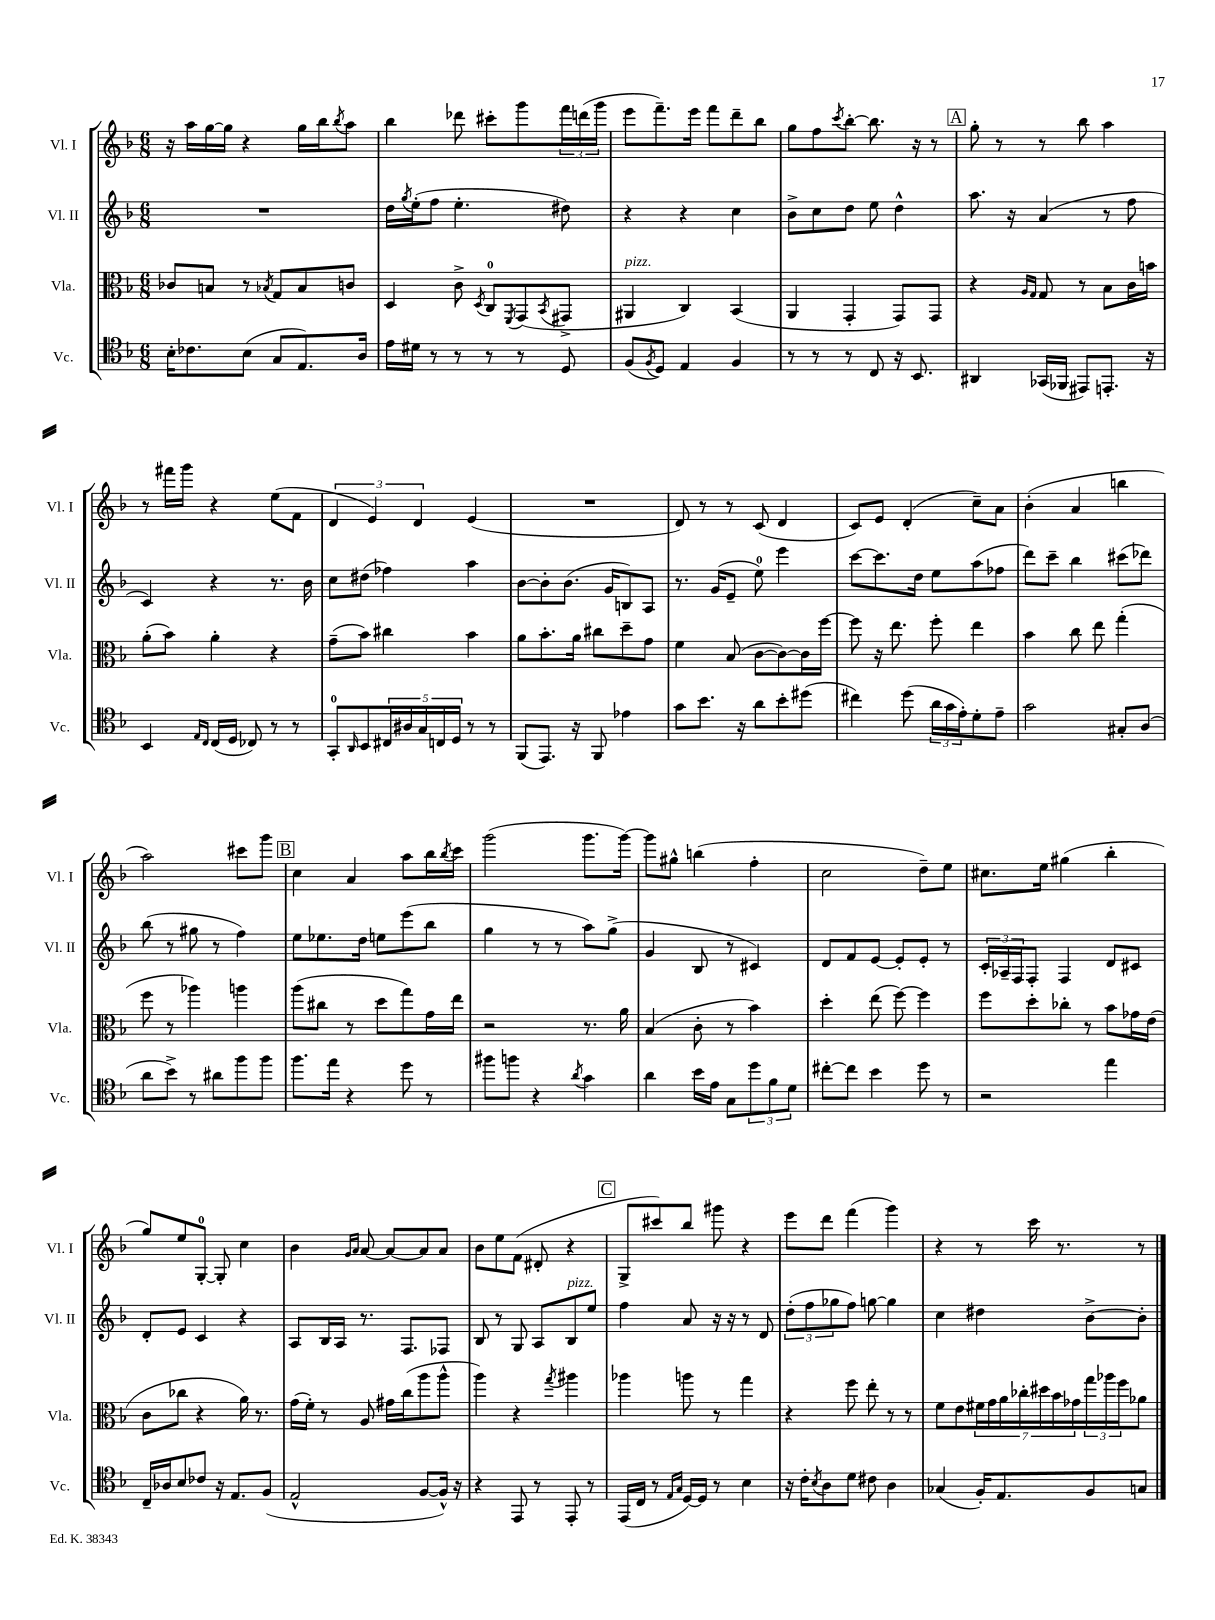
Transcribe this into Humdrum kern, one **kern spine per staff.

**kern	**kern	**kern	**kern
*staff4	*staff3	*staff2	*staff1
*clefC4	*clefC3	*clefG2	*clefG2
*k[b-]	*k[b-]	*k[b-]	*k[b-]
*M6/8	*M6/8	*M6/8	*M6/8
16B-'	8c-	2.r	16r
8.c-	.	.	16aa
.	8B	.	[16gg
.	.	.	16gg]
(8B-	8r	.	4r
.	8qB-	.	.
8G	8G	.	.
8.E)	8B-	.	16gg
.	.	.	16bb-
.	.	.	8qbb-
.	8c	.	8aa
16A	.	.	.
=	=	=	=
16e	4D	16dd	4bb-
.	.	8qgg	.
16d#	.	(16ee'	.
8r	.	8ff	.
8r	8c^	4.ee'	8ddd-
.	8qD	.	.
8r	8C	.	8ccc#'
.	8qFF	.	.
8r	(8GG	.	8ggg
.	8qBB-	.	.
8D	8GG#^	8dd#)	24fff
.	.	.	(24ddd
.	.	.	24ggg
=	=	=	=
(8F	4AA#	4r	8eee
8qF	.	.	.
8D)	.	.	8.fff~)
4E	4C)	4r	.
.	.	.	16eee
.	.	.	8fff
4F	(4BB-	4cc	8ddd~
.	.	.	8bb-
=	=	=	=
8r	4AA	8b-^	8gg
8r	.	8cc	8ff
.	.	.	8qccc
8r	4GG'	8dd	[8bb-'
8C	.	8ee	8.bb-]
16r	8GG)	4dd^^	.
8.BB-	.	.	16r
.	8GG	.	8r
=	=	=	=
4AA#	4r	8.aa	8gg'
.	.	.	8r
.	.	16r	.
.	16qqA	.	.
.	16qqG	.	.
(16GG-	8G	(4a	8r
16FF-	.	.	.
8EE#)	8r	.	8bb-
8.EE'	8B-	8r	4aa
.	16c	8ff	.
16r	16b	.	.
=	=	=	=
4BB-	(8a'	4c)	8r
.	8b-)	.	16fff#
.	.	.	16ggg
16qqE	.	.	.
16qqC	.	.	.
(16C	4a'	4r	4r
16D	.	.	.
8C-)	.	.	.
8r	4r	8.r	(8ee
8r	.	.	8f
.	.	16b-	.
=	=	=	=
8GG'	(8g~	8cc	6d
16qqAA	.	.	.
8BB-	8b-)	(8dd#	.
.	.	.	6e)
20C#	4cc#	4ff-)	.
20A#	.	.	.
.	.	.	6d
20G	.	.	.
20C	.	.	.
20D	.	.	.
8r	4b-	4aa	(4e
8r	.	.	.
=	=	=	=
(8FF	8a	[8b-	2.r
8.EE)	8.b-'	8b-']	.
.	.	(8.b-	.
16r	16a	.	.
8FF	8cc#	.	.
.	.	16g	.
4e-	8dd~	8B)	.
.	8g	8A	.
=	=	=	=
8g	4f	8.r	8d)
8.b-	.	.	8r
.	.	(16g	.
.	(8B-	8e~	8r
16r	.	.	.
8a	[8c	8ee)	(8c
8b-'	8c_)	4eee	4d
(8dd#	16c]	.	.
.	[16ff	.	.
=	=	=	=
4cc#)	8ff]	[8ccc	8c)
.	16r	8.ccc]	8e
.	8.ee	.	.
(8dd	.	.	(4d'
.	.	16dd	.
24a	8ff'	8ee	.
24g	.	.	.
24e')	.	.	.
8d'	4ee	(8aa	8cc~)
8e~	.	8ff-	8a
=	=	=	=
2g	4b-	8ddd)	(4b-'
.	.	8ccc~	.
.	8cc	4bb-	4a
.	8ee	.	.
8G#'	(4gg'	(8ccc#	4bb
(8A	.	8ddd-)	.
=	=	=	=
8a	8ff	(8bb-	2aa)
8b-^)	8r	8r	.
8r	4aa-)	8gg#	.
8a#	.	8r	.
8ff	4aa	4ff)	8ccc#
8ff	.	.	8ggg
=	=	=	=
8.ff	(8aa	8ee	4cc
.	8cc#	8.ee-	.
16ee	.	.	.
4r	8r	.	4a
.	.	16dd	.
.	8dd	8ee	.
8dd	8gg)	(8eee	8aa
8r	16g	8bb-	16bb-
.	.	.	8qbb-
.	16ee	.	16ccc
=	=	=	=
8ff#	2r	4gg	(2ggg
8ff	.	.	.
4r	.	8r	.
.	.	8r	.
8qa	.	.	.
4g	8.r	8aa)	8.ggg
.	.	(8gg^	.
.	16a	.	[16ggg)
=	=	=	=
4a	(4B-	4g	8ggg]
.	.	.	8gg#^^
16b-	8c'	8B-	(4bb
16e	.	.	.
8G	8r	8r	.
12dd	4b-)	4c#)	4ff'
12f	.	.	.
12d	.	.	.
=	=	=	=
[8cc#'	4dd'	8d	2cc
8cc#]	.	8f	.
4b-	(8ee	[8e	.
.	[8ff)	8e']	.
8dd	4ff]	8e'	8dd~)
8r	.	8r	8ee
=	=	=	=
2r	8ff	24c'	8.cc#
.	.	24A-~	.
.	.	24F	.
.	8dd'	8F'	.
.	.	.	16ee
.	8cc-'	4F	(4gg#
.	8r	.	.
4ee	8b-	8d	4bb-'
.	16g-	8c#	.
.	(16e	.	.
=	=	=	=
16C~	8c	8d'	8gg)
16A-	.	.	.
8B-	8cc-	8e	8ee
8c-	4r	4c	[8G'
16r	.	.	8G']
8.E	.	.	.
.	16a)	4r	4cc
.	8.r	.	.
(8F	.	.	.
=	=	=	=
2E^^	(16g	8A	4b-
.	16f')	.	.
.	8r	16B-	.
.	.	16A	.
.	.	.	16qqg
.	.	.	16qqa
.	8A	8.r	[8a
.	16g#	.	8a_
.	(16cc	8.F	.
[8F	8aa	.	8a]
16F^^])	8aa^^	8F-	8a
16r	.	.	.
=	=	=	=
4r	4aa)	8B-	8b-
.	.	8r	8ee
8EE	4r	8G	(8f
8r	.	8A	8d#'
.	8qgg	.	.
8EE'	4aa#	8B-	4r
8r	.	8ee	.
=	=	=	=
(16EE	4aa-	4ff	8G^
16C	.	.	.
8r	.	.	8ccc#)
16qqE	.	.	.
16qqG	.	.	.
[16D)	8aa	8a	8bb-
16D]	.	.	.
8r	8r	16r	8ggg#
.	.	16r	.
4B-	4gg	8r	4r
.	.	8d	.
=	=	=	=
16r	4r	(12dd'	8eee
16c'	.	.	.
.	.	12ff	.
8qB-	.	.	.
8A	.	.	8ddd
.	.	12gg-	.
8d	8ff	8ff)	(4fff
8c#	8ee'	[8gg	.
4A	8r	4gg]	4ggg)
.	8r	.	.
=	=	=	=
(4G-	8f	4cc	4r
.	8e	.	.
16F')	28f#	4dd#	8r
.	28g	.	.
8.E	.	.	.
.	28a	.	.
.	28cc-'	.	.
.	.	.	16ccc
.	28dd#	.	.
.	28b-	.	.
.	.	.	8.r
.	28g-	.	.
8F	24gg	[8b-^	.
.	24aa-	.	.
.	24ff	.	.
8G	8a-	8b-']	8r
==	==	==	==
*-	*-	*-	*-
